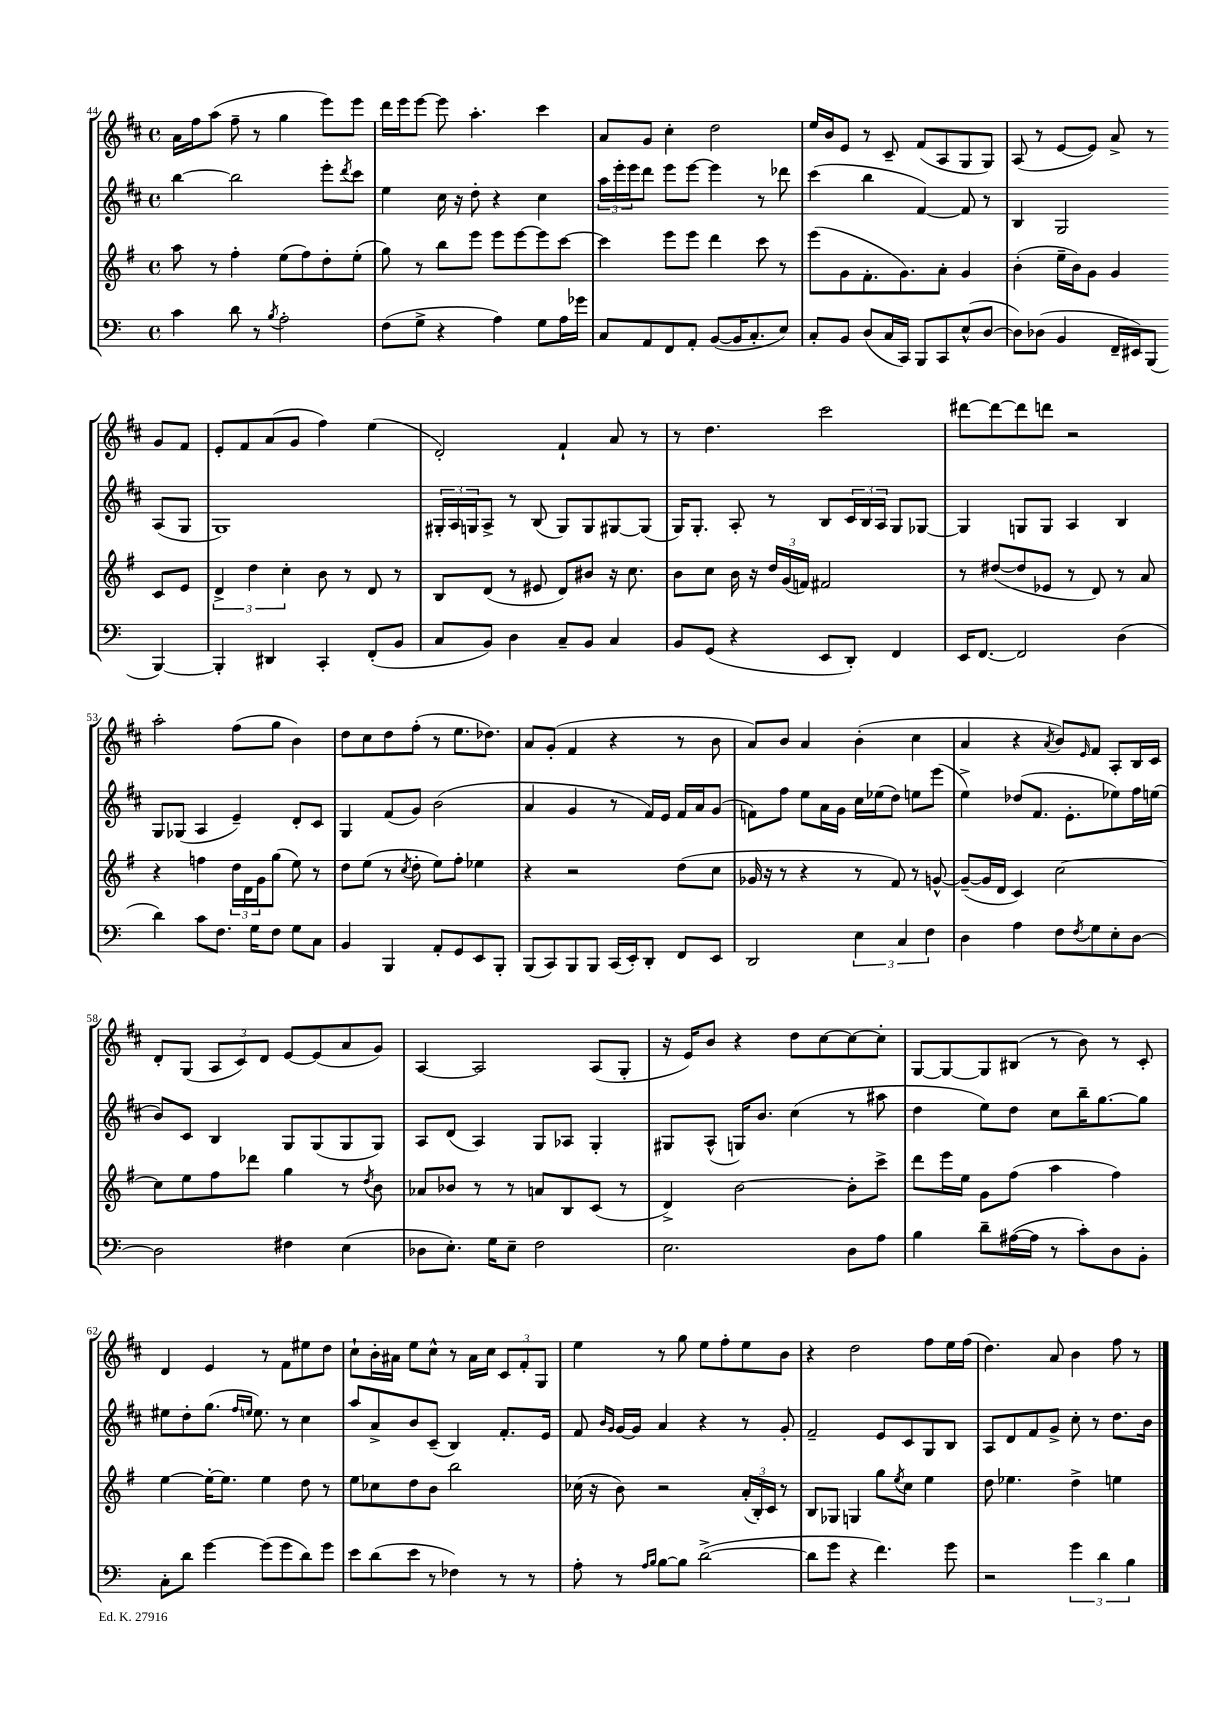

**kern	**kern	**kern	**kern
*part4	*part3	*part2	*part1
*staff4	*staff3	*staff2	*staff1
*clefF4	*clefG2	*clefG2	*clefG2
*k[]	*k[f#]	*k[f#c#]	*k[f#c#]
*M4/4	*M4/4	*M4/4	*M4/4
*met(c)	*met(c)	*met(c)	*met(c)
=44	=44	=44	=44
4c\	8aa\	[4bb\	16a\LL
.	.	.	16ff#\J
.	8r	.	(8aa\J
8d\	4ff#'\	2bb\]	8ff#~\
8r	.	.	8r
8qB/	.	.	.
2A'\	(8ee\L	.	4gg\
.	8ff#\)	.	.
.	8dd'\	8eee'\L	8eee\L)
.	.	8qddd/	.
.	(8ee'\J	8ccc#\J	8eee\J
=45	=45	=45	=45
(8F\L	8gg\)	4ee\	16ddd\LL
.	.	.	16eee\J
8G^\J	8r	.	[8eee\J
4r	8bb\L	16cc#\	8eee\]
.	.	16r	.
.	8eee\J	8dd'\	4.aa'\
4A\)	8eee\L	4r	.
.	[8eee\	.	.
8G\L	8eee\]	4cc#\	4ccc#\
16A\L	[8ccc\J	.	.
16g-X\JJ	.	.	.
=46	=46	=46	=46
8C/L	4ccc\]	24aa\LL	8a/L
.	.	24eee'\	.
.	.	24eee\J	.
8AA/	.	8ddd\J	8g/J
8FF/	8eee\L	8eee\L	4cc#'\
8AA'/J	8eee\J	[8eee\J	.
([8BB/L	4ddd\	4eee\]	2dd\
16BB/K]	.	.	.
8.C'/	.	.	.
.	8ccc\	8r	.
8E/J)	8r	8ddd-X\	.
=47	=47	=47	=47
8C'/L	(8eee\L	(4ccc#\	16ee/LL
.	.	.	16b/J
8BB/J	8g\	.	8e/J
(8D/L	8.f#'\	4bb\	8r
16C/L	.	.	8c#~/
16CC/JJ)	8.g\)	.	.
8BBB/L	.	[4f#/)	(8f#/L
8CC/	8a'\J	.	8A/
(8E^^/	4g/	8f#/]	8G/
[8D/J	.	8r	8G/J)
=48	=48	=48	=48
8D\L])	(4b'\	4B/	(8A/
(8D-X\J	.	.	8r
4BB/	16ee~\LL	2G/	[8e/L
.	16b\J)	.	.
.	8g\J	.	8e/J])
16FF~/LL	4g/	.	8a^/
16EE#X/J)	.	.	.
(8BBB/J	.	.	8r
[4BBB/)	8c/L	(8A/L	8g/L
.	8e/J	8G/J	8f#/J
!!LO:LB:g=z
=49	=49	=49	=49
4BBB'/]	6d^/	1G)	8e'/L
.	.	.	8f#/
.	6dd\	.	.
4DD#X/	.	.	(8a/
.	6cc'\	.	.
.	.	.	8g/J
4CC'/	8b\	.	4ff#\)
.	8r	.	.
(8FF'/L	8d/	.	(4ee\
8BB/J	8r	.	.
=50	=50	=50	=50
8C/L	8B/L	24G#X'/LL	2d'/)
.	.	24A/	.
.	.	24Gn/J	.
8BB/J)	(8d/J	8A^/J	.
4D\	8r	8r	.
.	8e#X/	(8B/	.
8C~/L	8d/L)	8G/L)	4f#`/
8BB/J	8b#X/J	8G/	.
4C/	16r	[8G#X/	8a/
.	8.cc\	.	.
.	.	(8G#/J]	8r
=51	=51	=51	=51
8BB/L	8b\L	16G/KL)	8r
.	.	8.G'/J	.
(8GG/J	8cc\J	.	4.dd\
4r	16b\	8A'/	.
.	16r	.	.
.	24dd/LL	8r	.
.	(24g/	.	.
.	24fn/JJ)	.	.
8EE/L	2f#X/	8B/L	2ccc#\
8DD'/J)	.	24c#/L	.
.	.	24B/	.
.	.	24A/JJ	.
4FF/	.	8G/L	.
.	.	[8G-X/J	.
=52	=52	=52	=52
16EE/KL	8r	4G-/]	[8ddd#X\L
[8.FF/J	.	.	.
.	([8dd#X/L	.	8ddd#\_
2FF/]	8dd#/]	8Gn/L	8ddd#\]
.	8e-X/J	8G/J	8dddn\J
.	8r	4A/	2r
.	8d/)	.	.
(4D\	8r	4B/	.
.	8a/	.	.
!!LO:LB:g=z
=53	=53	=53	=53
4d\)	4r	8G/L	2aa'\
.	.	(8G-X/J	.
8c\L	4ffn\	4A/	.
8.F\J	.	.	.
.	24dd\LL	4e~/)	(8ff#\L
.	24d\	.	.
16G\KL	.	.	.
.	24g\J	.	.
8F\J	(8gg\J	.	8gg\J
8G\L	8ee\)	8d'/L	4b\)
8C\J	8r	8c#/J	.
=54	=54	=54	=54
4BB/	8dd\L	4G/	8dd\L
.	(8ee\J	.	8cc#\
4BBB/	8r	(8f#/L	8dd\
.	8qcc/	.	.
.	8dd'\	8g/J)	(8ff#'\J
8AA'/L	8ee\L)	(2b\	8r
8GG/	8ff#'\J	.	8.ee\L
8EE/	4ee-X\	.	.
.	.	.	8.dd-X\J)
8BBB'/J	.	.	.
=55	=55	=55	=55
(8BBB/L	4r	4a/	8a/L
8CC/)	.	.	(8g'/J
8BBB/	2r	4g/	4f#/
8BBB/J	.	.	.
(16CC/LL	.	8r	4r
16EE'/J)	.	.	.
8DD'/J	.	16f#/LL)	.
.	.	16e/JJ	.
8FF/L	(8dd\L	16f#/LL	8r
.	.	16a/J	.
8EE/J	8cc\J	(8g/J	8b\
=56	=56	=56	=56
2DD/	16g-X/	8fn\L)	8a/L)
.	16r	.	.
.	8r	8ff#\J	8b/J
.	4r	8ee\L	4a/
.	.	16a\L	.
.	.	16g\JJ	.
6E\	8r	16cc#\LL	(4b'\
.	.	(16ee-X\J	.
.	8f#/)	8dd\J)	.
6C/	.	.	.
.	8r	8een\L	4cc#\
6F\	.	.	.
.	[8gn^^/	(8eee\J	.
=57	=57	=57	=57
4D\	(8g~/L_	4ee^\)	4a/
.	16g/L]	.	.
.	16d/JJ	.	.
4A\	4c/)	(8dd-X/L	4r
.	.	8.f#/J	.
.	.	.	8qa/
8F\L	[2cc\	.	8b/L)
.	.	8.e'\L	.
8qF/	.	.	16qqe/
8G\	.	.	8f#/J
8E'\	.	8ee-X\)	8A'/L
[8D\J	.	16ff#\L	16B/L
.	.	(16een\JJ	16c#/JJ
!!LO:LB:g=z
=58	=58	=58	=58
2D\]	8cc\L]	8b/L)	8d'/L
.	8ee\	8c#/J	(8G/J
.	8ff#\	4B/	12A/L
.	.	.	12c#/)
.	8ddd-X\J	.	.
.	.	.	12d/J
4F#X\	4gg\	8G/L	[8e/L
.	.	(8G/	(8e/]
(4E\	8r	8G/	8a/
.	8qdd/	.	.
.	8b\	8G/J)	8g/J)
=59	=59	=59	=59
8D-X\L	8a-X/L	8A/L	[4A/
8.E'\J)	8b-X/J	(8d/J	.
.	8r	4A/)	2A/]
16G\KL	.	.	.
8E~\J	8r	.	.
2F\	8an/L	8G/L	.
.	8B/	8A-X/J	.
.	(8c/J	4G'/	(8A/L
.	8r	.	8G'/J
=60	=60	=60	=60
2.E\	4d^/)	8G#X/L	16r
.	.	.	16e/KL)
.	.	(8A^^/J	8b/J
.	[2b\	16Gn/KL)	4r
.	.	8.b/J	.
.	.	(4cc#\	8dd\L
.	.	.	[8cc#\
8D\L	8b'\L]	8r	8cc#\_
8A\J	8ccc^\J	8aa#X\	8cc#'\J]
=61	=61	=61	=61
4B\	8ddd\L	4dd\	[8G/L
.	16eee\L	.	8G/_
.	16ee\JJ	.	.
8d~\L	8g\L	8ee\L)	8G/]
([16A#X\L	(8ff#\J	8dd\J	(8B#X/J
16A#\JJ]	.	.	.
8r	4aa\	8cc#\L	8r
8c'\L)	.	16bb~\K	8b\)
.	.	[8.gg\	.
8D\	4ff#\)	.	8r
8BB'\J	.	8gg\J]	8c#'/
!!LO:LB:g=z
=62	=62	=62	=62
8C'\L	[4ee\	8ee#X\L	4d/
8d\J	.	8dd'\	.
[4g\	16ee'\KL_	(8.gg\J	4e/
.	8.ee\J]	.	.
.	.	16qqff#/LL	.
.	.	16qqeen/JJ	.
.	.	8.ee\)	.
(8g\L]	4ee\	.	8r
8g\	.	8r	8f#\L
8d\)	8dd\	4cc#\	8ee#X\
8g\J	8r	.	8dd\J
=63	=63	=63	=63
8e\L	8ee\L	8aa/L	8cc#`\L
(8d\	8cc-X\	8a^/	16b'\L
.	.	.	16a#X\JJ
8e\J	8dd\	8b/	8ee\L
8r	8b\J	(8c#~/J	8cc#^^\J
4F-X\)	2bb\	4B/)	8r
.	.	.	16a#\LL
.	.	.	16cc#\JJ
8r	.	8.f#'/L	12c#/L
.	.	.	12f#'/
8r	.	.	.
.	.	.	12G/J
.	.	16e/Jk	.
=64	=64	=64	=64
8A'\	(16cc-X\	8f#/	4ee\
.	16r	.	.
.	.	16qqb/LL	.
.	.	16qqg/JJ	.
8r	8b\)	[16g/LL	.
.	.	16g/JJ]	.
16qqA/LL	.	.	.
16qqB/JJ	.	.	.
[8B\L	2r	4a/	8r
8B\J]	.	.	8gg\
([2d^\	.	4r	8ee\L
.	.	.	8ff#'\
.	(24a'/LL	8r	8ee\
.	24B'/)	.	.
.	24c/JJ	.	.
.	8r	8g'/	8b\J
=65	=65	=65	=65
8d\L]	8B/L	2f#~/	4r
8g\J	8G-X/J	.	.
4r	4Gn/	.	2dd\
4.f\)	8gg\L	8e/L	.
.	8qee/	.	.
.	8cc\J	8c#/	.
.	4ee\	8G/	8ff#\L
8g\	.	8B/J	16ee\L
.	.	.	(16ff#\JJ
=66	=66	=66	=66
2r	8dd\	8A/L	4.dd\)
.	4.ee-X\	8d/	.
.	.	8f#/	.
.	.	8g^/J	8a/
6g\	4dd^\	8cc#'\	4b\
.	.	8r	.
6d\	.	.	.
.	4een\	8.dd\L	8ff#\
6B\	.	.	.
.	.	.	8r
.	.	16b\Jk	.
==	==	==	==
*-	*-	*-	*-
